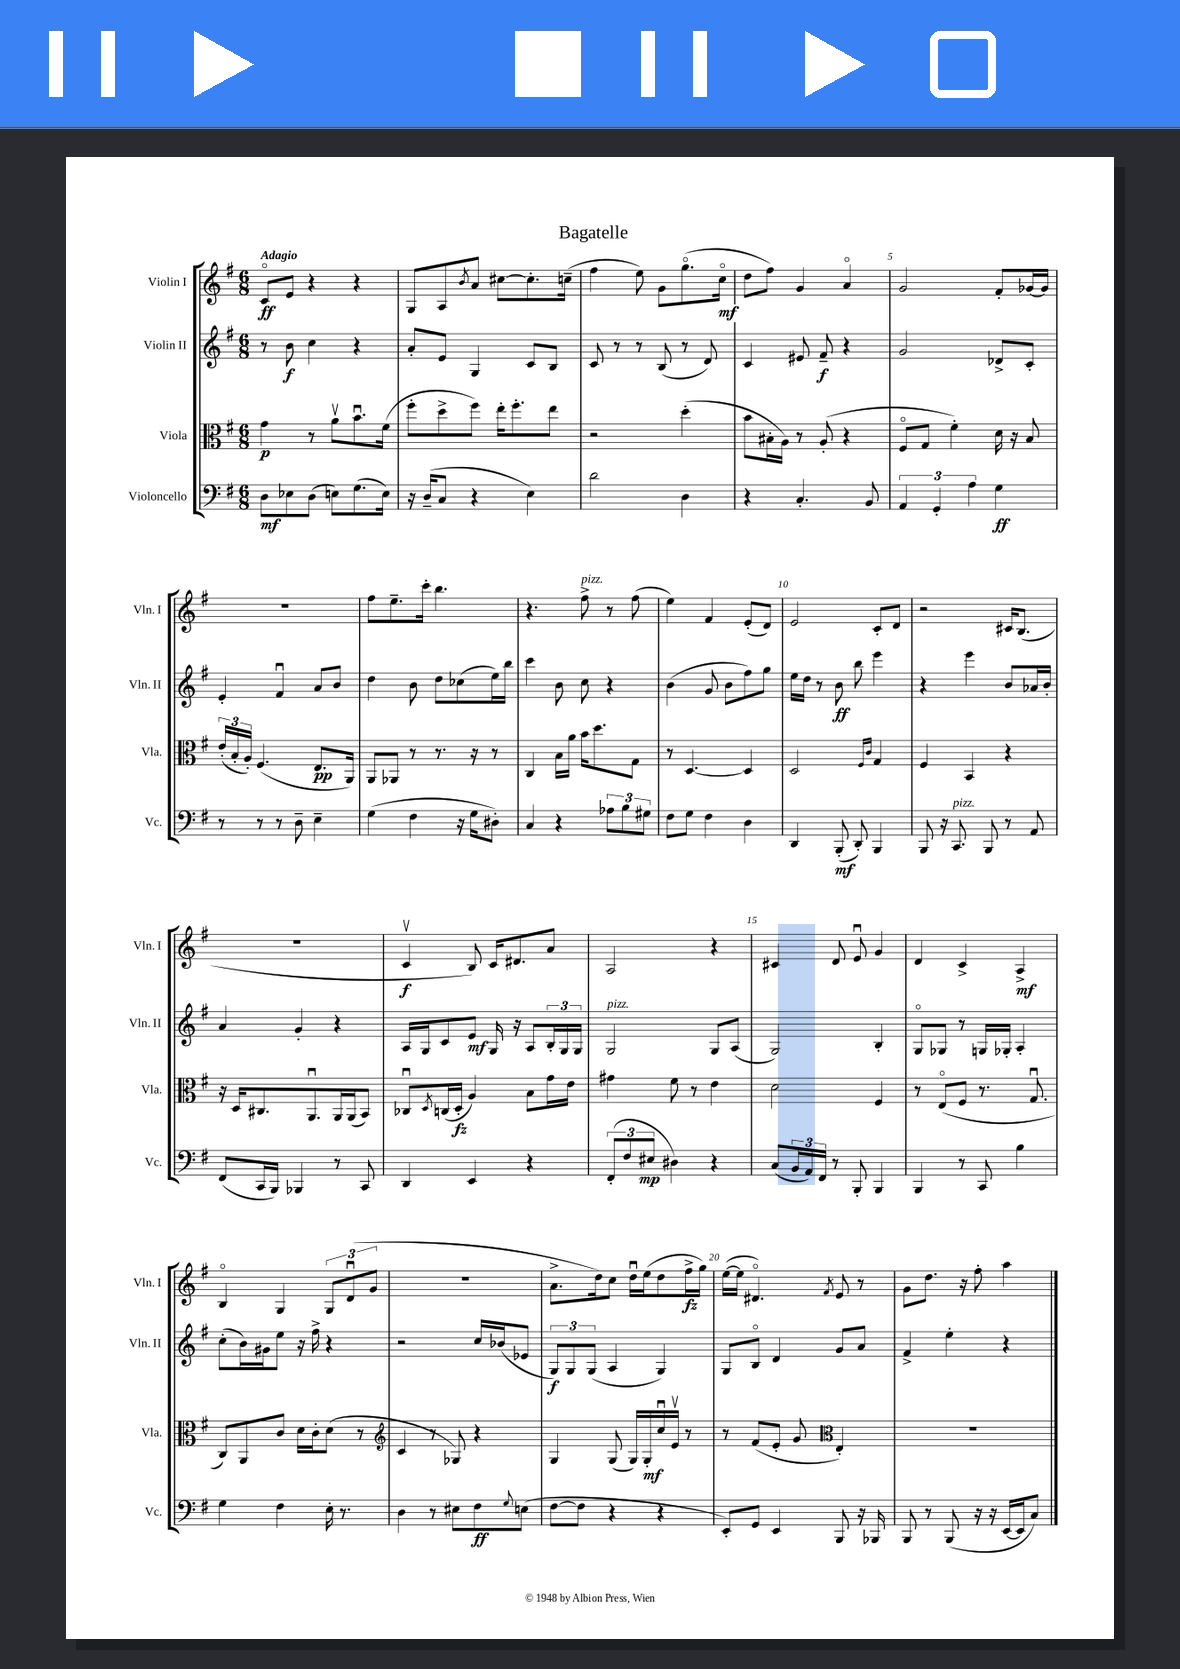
\header { title = "Bagatelle" }
<<
\new StaffGroup <<
\new Staff = "s0" \with { instrumentName = "Violin I" shortInstrumentName = "Vln. I" } {
    \clef treble \key g \major \numericTimeSignature \time 6/8 \tempo "Adagio"
    c'8\flageolet\ff e'8 r4 r4 |
    g8 a8 \acciaccatura { b'8 } a'8 cis''8~ cis''8.-. c''16--( |
    fis''4 e''8) g'8 g''8.\flageolet( c''16\flageolet\mf |
    d''8 fis''8) g'4 a'4\flageolet |
    g'2 fis'8-. ges'16~ ges'16 |
    R2. |
    fis''8 e''8.-- c'''16-. b''4. |
    r4. fis''8->^\markup { \italic "pizz." } r8 fis''8( |
    e''4) fis'4 e'8-.( d'8) |
    e'2 c'8-. d'8 |
    r2 cis'16 b8.( |
    R2. |
    c'4\upbow\f b8) c'16 dis'8. a'8 |
    a2 r4 |
    cis'4 d'8 e'8\downbow g'4 |
    d'4 c'4-> a4->\mf |
    b4\flageolet g4 \tuplet 3/2 { g8 d'8\downbow( g'8 } |
    R2. |
    a'8.-> d''16) c''8 d''16\downbow e''16( d''8 fis''16->\fz g''16) |
    e''16~( e''16 dis'4.\flageolet) \acciaccatura { fis'8 } e'8 r8 |
    g'8 d''8. r16 fis''8-. a''4 \bar "|." |
}
\new Staff = "s1" \with { instrumentName = "Violin II" shortInstrumentName = "Vln. II" } {
    \clef treble \key g \major \numericTimeSignature \time 6/8
    r8 b'8\f c''4 r4 |
    a'8-. e'8 g4 c'8 b8 |
    c'8 r8 r8 b8( r8 d'8) |
    c'4 eis'8 fis'8--\f r4 |
    g'2 des'8-> c'8-. |
    e'4-. fis'4\downbow a'8 b'8 |
    d''4 b'8 d''8 ces''8( e''16) b''16 |
    c'''4 b'8 c''8 r4 |
    b'4( g'8 b'8 fis''8) g''8 |
    e''16 d''16 r8 b'8\ff b''8 e'''4 |
    r4 e'''4 b'8 aes'16 b'16-. |
    a'4 g'4-. r4 |
    a16 g16 c'8 e'8\mf g16 r16 a8 \tuplet 3/2 { b16-. g16 g16 } |
    g2^\markup { \italic "pizz." } g8 a8( |
    g2) b4-. |
    g8\flageolet ges8 r8 g16 ges16-. a4-. |
    c''8-.( b'16) gis'16 e''8 r16 fis''16-> r4 |
    r2 c''16 bes'16( ees'8 |
    \tuplet 3/2 { g8\f) g8 g8( } a4 g4) |
    g8 b8\flageolet d'4 g'8 a'8 |
    fis'4-> e''4-. r4 \bar "|." |
}
\new Staff = "s2" \with { instrumentName = "Viola" shortInstrumentName = "Vla." } {
    \clef alto \key g \major \numericTimeSignature \time 6/8
    g'4\p r8 a'8\upbow b'8.\downbow fis'16( |
    fis''8-. d''8-> fis''8) e''16-. fis''8.-. e''8 |
    r2 d''4-.( |
    b'8 bis16-. a16) r8 a8-.( r4 |
    fis8\flageolet g8 fis'4-.) d'16 r16 b8 |
    \tuplet 3/2 { e'16-.( b16-. a16-.) } fis4.( e8.\pp a,16) |
    a,8 aes,8 r8 r8. r16 r8 |
    c4 b16 a'16 b'16 d''8. g8 |
    r8 d4.~ d4 |
    d2 \grace { fis16 c'16 } g4 |
    fis4 b,4 r4 |
    r16 d16 cis8. a,8.\downbow a,16 a,16( b,8) |
    ces8\downbow \acciaccatura { d8 } c16( d16-.\fz a4) b8 g'16 e'16 |
    gis'4 fis'8 r8 e'4 |
    d'2 fis4 |
    r8 e8\flageolet( fis8 r8. g8.\downbow |
    c8) a,8 c'8 d'16 c'16-. d'8( r8 |
    \clef treble c'4 r8 ges8) r4 |
    g4 g8( g16) g16-.\mf c''16\downbow e'16\upbow r8 |
    r8 fis'8( e'8-. g'8 \clef alto e4-.) |
    R2. \bar "|." |
}
\new Staff = "s3" \with { instrumentName = "Violoncello" shortInstrumentName = "Vc." } {
    \clef bass \key g \major \numericTimeSignature \time 6/8
    d8\mf ees8 d8( e8) g8.( e16) |
    r16 d16--( c8 r4 e4) |
    d'2 d4 |
    r4 c4.-. b,8 |
    \tuplet 3/2 { a,4 g,4-. a4 } g4\ff |
    r8 r8 r8 d8-- e4-- |
    g4( fis4 r16 g16 dis8-.) |
    c4 r4 \tuplet 3/2 { aes8 b8 gis8 } |
    fis8 g8 fis4 d4 |
    d,4 b,,8-.\mf( d,8-.) b,,4 |
    b,,8 r16 c,8.^\markup { \italic "pizz." } b,,8 r8 a,8 |
    fis,8( c,16 b,,16) bes,,4 r8 c,8 |
    d,4 e,4 r4 |
    \tuplet 3/2 { fis,8-.( fis8 eis8\mp } dis4) r4 |
    c8( \tuplet 3/2 { b,16 a,16) fis,16 } r8 b,,8-. b,,4 |
    b,,4 r8 c,8 b4 |
    g4 fis4 e16-. r8. |
    d4 r8 eis8 fis8\ff \appoggiatura { g8 } e8( |
    fis8~ fis8 r4 r4 |
    e,8-.) g,8 e,4 b,,8 r16 bes,,16 |
    b,,8 r8 b,,8( r16 r16 e,16~ e,16 c8) \bar "|." |
}
>>
>>
\layout { \context { \Score \override BarNumber.break-visibility = ##(#f #t #t) barNumberVisibility = #(every-nth-bar-number-visible 5) } }
